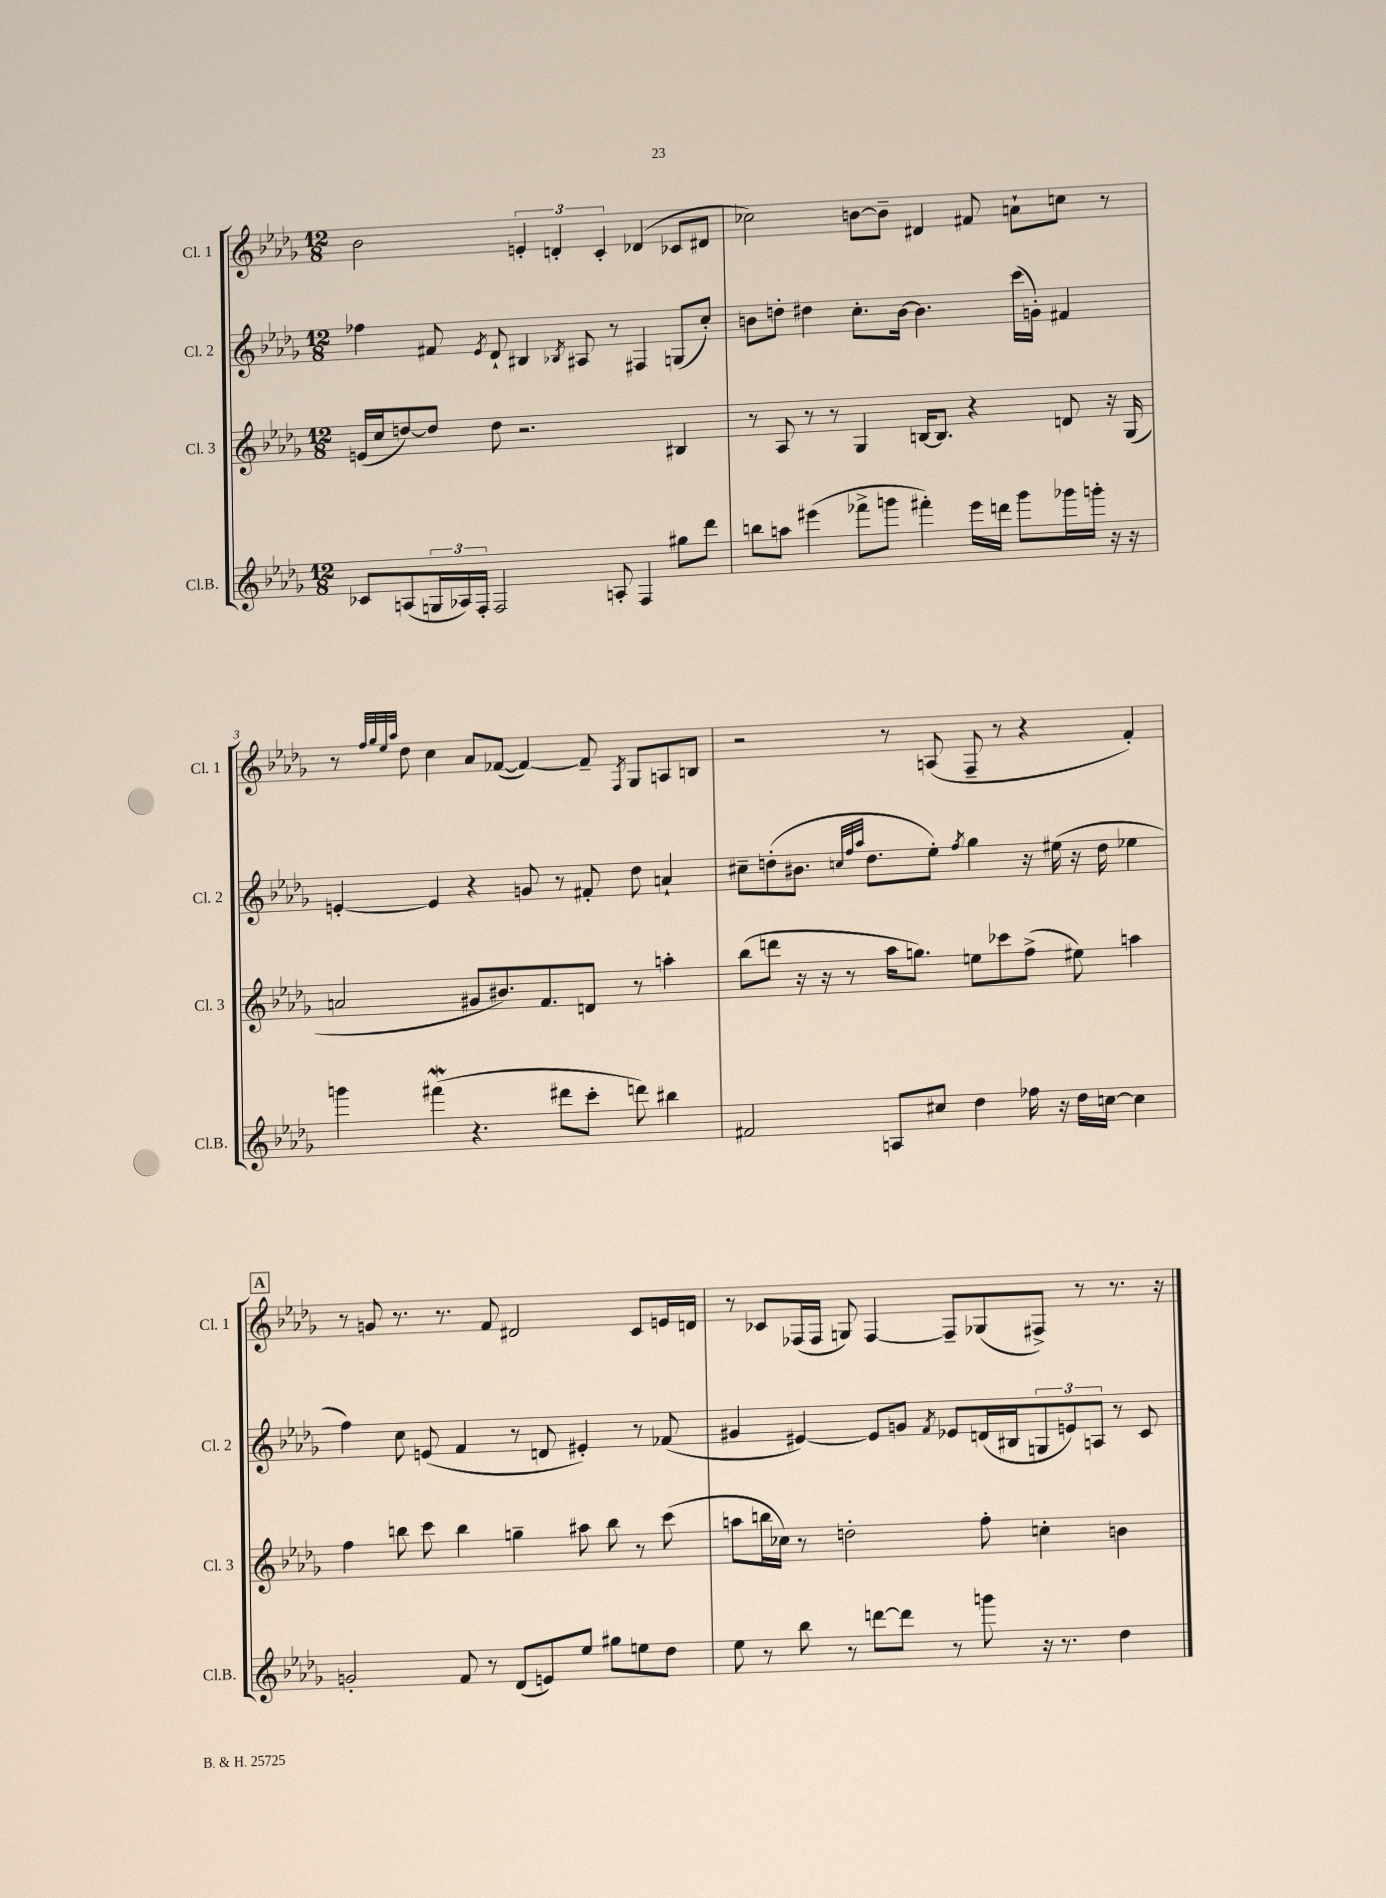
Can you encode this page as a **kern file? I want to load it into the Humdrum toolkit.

**kern	**kern	**kern	**kern
*staff4	*staff3	*staff2	*staff1
*clefG2	*clefG2	*clefG2	*clefG2
*k[b-e-a-d-g-]	*k[b-e-a-d-g-]	*k[b-e-a-d-g-]	*k[b-e-a-d-g-]
*M12/8	*M12/8	*M12/8	*M12/8
8c-	(16e	4ff-	2b-
.	16cc	.	.
(8A	[8dd)	.	.
24G	8dd]	8f#	.
24A-)	.	.	.
24F'	.	.	.
.	.	8qe-	.
2F	8dd	8d-`	.
.	2.r	4B#	6e'
.	.	.	6d'
.	.	8qB-	.
.	.	8A#	.
.	.	.	6c'
8A'	.	8r	.
4F	.	4F#	(4d-
8gg#	4B#	(8G	8c-
8ddd-	.	8cc')	8d#
=	=	=	=
8bb	8r	8b	2cc-)
8aa	8A-	8dd'	.
(4eee#	8r	4dd#	.
.	8r	.	.
8fff-^	4G-	8.cc'	[8b
8ggg	.	.	8b~]
.	.	[16b	.
4fff#')	[16B	4.b]	4d#
.	8.B]	.	.
16eee#	4r	.	8f#
16ddd	.	.	.
8ggg	.	(16ccc	8a`
.	.	16g')	.
16ggg-	8d	4f#	8cc
16ggg'	.	.	.
16r	16r	.	8r
16r	(16G-	.	.
=	=	=	=
4ggg	2a	[4e'	8r
.	.	.	32qqff
.	.	.	32qqgg-
.	.	.	32qqee-
.	.	.	32qqaa-
.	.	.	8dd-
(4fff#	.	4e]	4cc
4.r	8g#	4r	8a-
.	8.b#)	.	([8f-
.	.	8g	4f-_)
.	8.f	.	.
8ddd#	.	8r	.
8ccc'	8d	8f#'	8f-~]
.	.	.	8qF
8ddd)	8r	8dd-	8G-
4bb#	4aa'	4a`	8A
.	.	.	8B
=	=	=	=
2f#	(8bb-	8cc#~	2r
.	8ddd	(8dd'	.
.	16r	8.b#	.
.	16r	.	.
.	8r	.	.
.	.	32qqcc	.
.	.	32qqff	.
.	.	32qqaa-	.
.	.	8.dd	.
8A	16aa-	.	8r
.	8.gg)	.	.
8cc#	.	8ee-')	(8A
.	.	8qff	.
4dd-	8ee	4gg-	8F~
.	8ccc-	.	8r
16ff-	(8ff^	16r	4r
16r	.	(16ee#	.
16dd-	8ee#)	16r	.
[16cc	.	16dd	.
4cc]	4aa	4ee-	4f')
=	=	=	=
2g'	4ff	4ff)	8r
.	.	.	8g
.	8bb	8cc	8.r
.	8ccc	(8e	.
.	.	.	8.r
8f	4bb	4f	.
8r	.	.	8f
(8d-	4gg~	8r	2d#
8e)	.	8d	.
8ee-	8aa#	4e#')	.
8gg#	8bb	.	.
8ee	8r	8r	8c
8dd-	(8ccc	(8f-	16e
.	.	.	16d
=	=	=	=
8ee-	8aa	4g#	8r
8r	16bb	.	8c-
.	16cc-)	.	.
8bb-	8r	[4e#)	(16F-
.	.	.	16F-
8r	2dd'	.	8G)
[8ddd	.	8e#]	[4F-
8ddd]	.	8g	.
.	.	8qf	.
8r	.	8e-	8F-~]
8ggg	8ff'	(16d	(8G-
.	.	16B#	.
16r	4cc'	12G	8F#^)
8.r	.	.	.
.	.	12e)	.
.	.	.	8r
.	.	12A	.
4dd-	4b	8r	8.r
.	.	8c	.
.	.	.	16r
==	==	==	==
*-	*-	*-	*-
